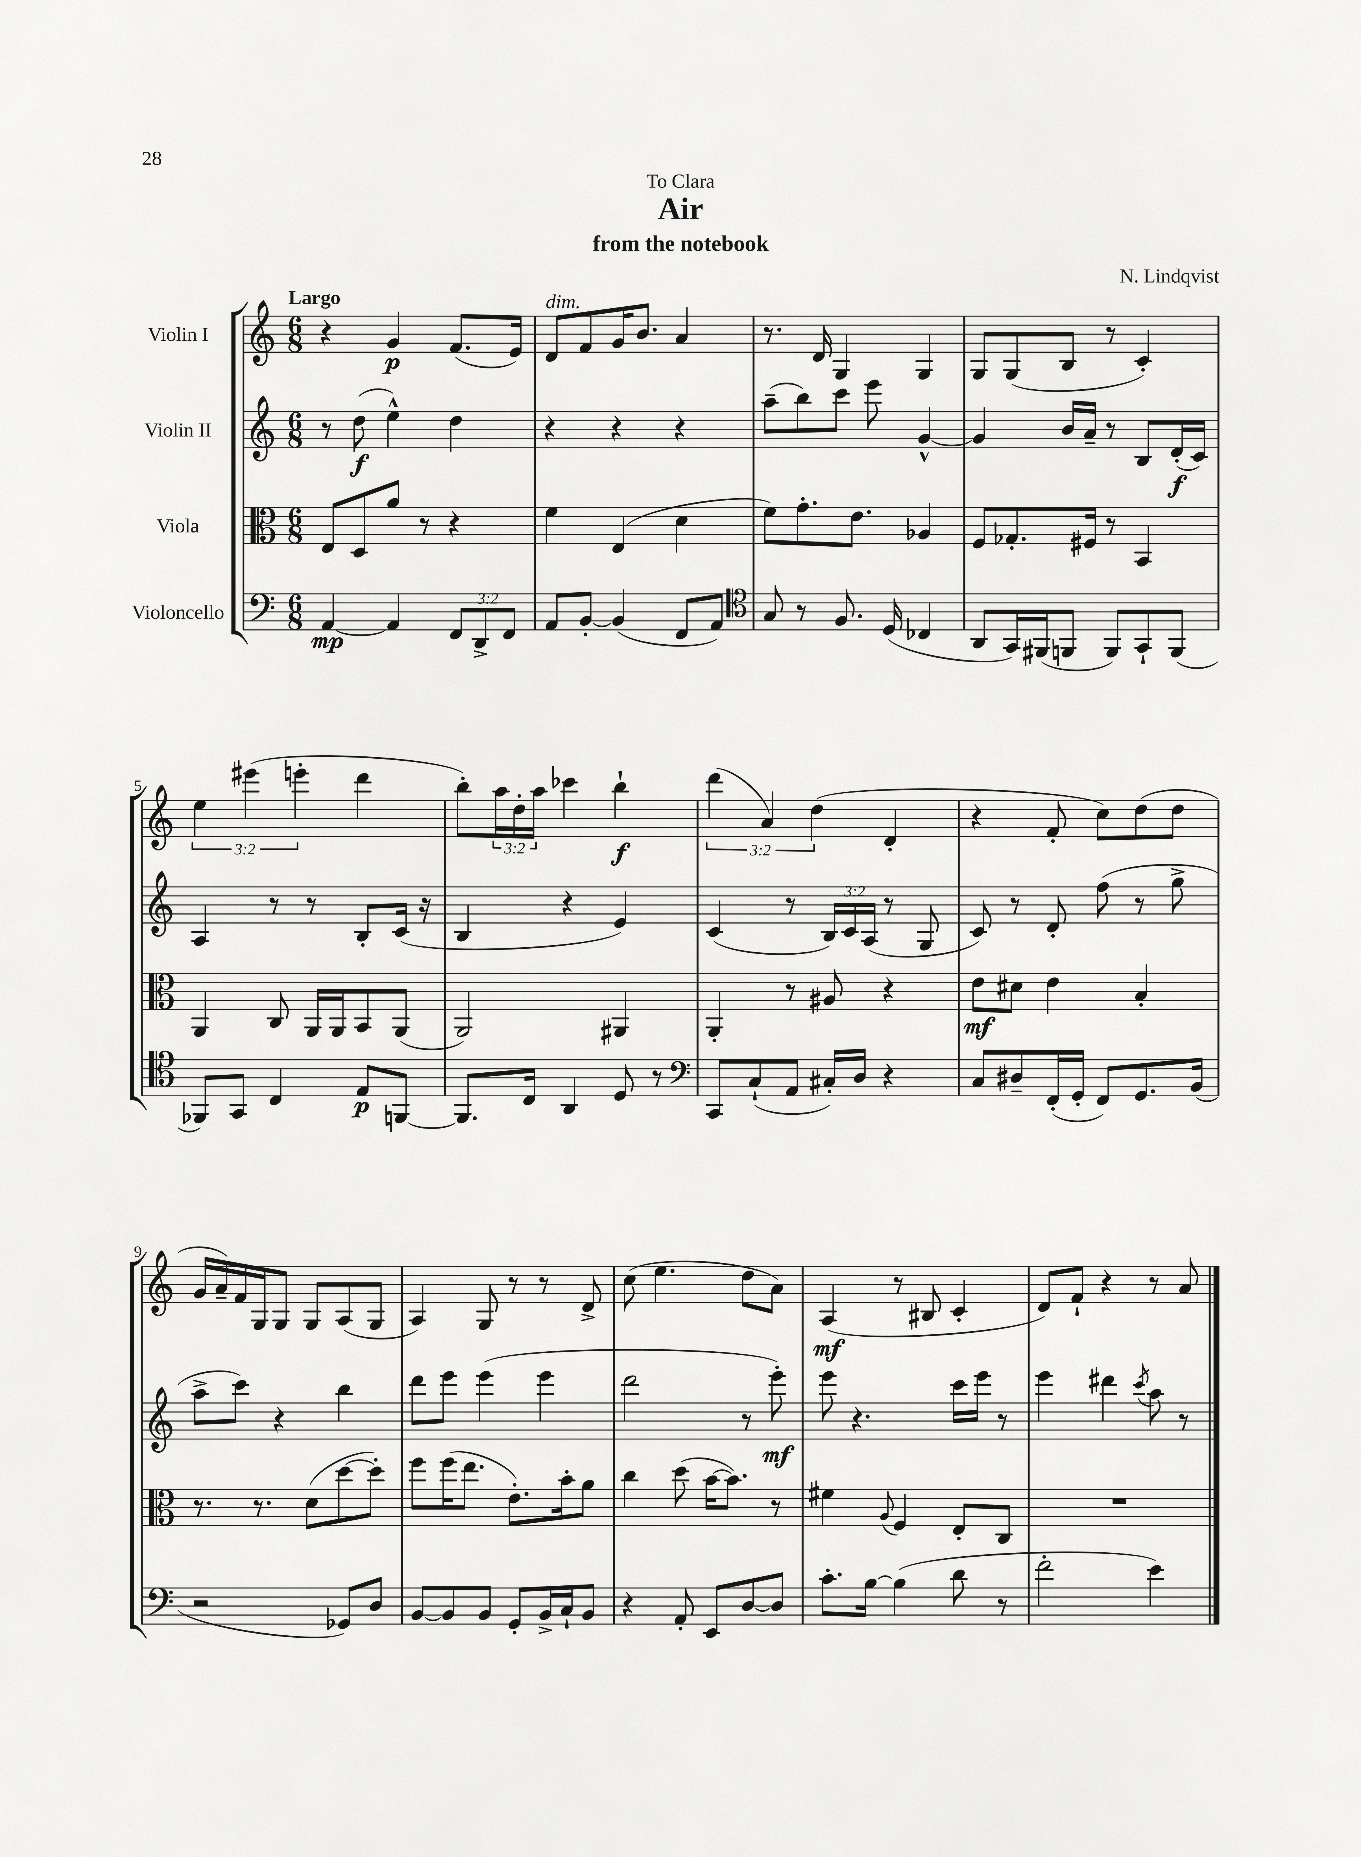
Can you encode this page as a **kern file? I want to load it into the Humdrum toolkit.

**kern	**kern	**kern	**kern
*staff4	*staff3	*staff2	*staff1
*clefF4	*clefC3	*clefG2	*clefG2
*k[]	*k[]	*k[]	*k[]
*M6/8	*M6/8	*M6/8	*M6/8
[4AA/	8E/L	8r	4r
.	8D/	(8dd\	.
4AA/]	8a/J	4ee^^\)	4g/
.	8r	.	.
12FF/L	4r	4dd\	(8.f/L
12DD^/	.	.	.
12FF/J	.	.	.
.	.	.	16e/Jk)
=	=	=	=
8AA/L	4f\	4r	8d/L
[8BB'/J	.	.	8f/
(4BB/]	(4E/	4r	16g/K
.	.	.	8.b/J
8FF/L	4d\	4r	4a/
8AA/J)	.	.	.
=	=	=	=
*clefC4	*	*	*
8G/	8f\L)	(8aa~\L	8.r
8r	8.g'\	8bb\)	.
.	.	.	16d/
8.F/	.	8ccc\J	4G/
.	8.e\J	.	.
.	.	8eee\	.
(16D/	.	.	.
4C-/	4A-/	[4g^^/	4G/
=	=	=	=
8AA/L	8F/L	4g/]	8G/L
16GG/L)	8.G-'/	.	(8G/
(16FF#/J	.	.	.
8FF/J	.	16b/LL	8B/J
.	16F#/Jk	16a~/JJ	.
8FF/L)	8r	8r	8r
8GG`/	4BB/	8B/L	4c'/)
(8FF/J	.	(16d'/L	.
.	.	16c/JJ)	.
=	=	=	=
8FF-/L)	4AA/	4A/	6ee\
8GG/J	.	.	.
.	.	.	(6eee#\
4C/	8C/	8r	.
.	.	.	6eee'\
.	16AA/LL	8r	.
.	16AA/J	.	.
8E/L	8BB/	8B'/L	4ddd\
[8FF/J	(8AA/J	(16c/Jk	.
.	.	16r	.
=	=	=	=
8.FF/]L	2AA/)	4B/	8bb'\L)
.	.	.	24aa\L
.	.	.	24dd'\
16C/Jk	.	.	.
.	.	.	24aa\JJ
4AA/	.	4r	4ccc-\
8D/	4AA#/	4e/)	4bb`\
8r	.	.	.
=	=	=	=
*clefF4	*	*	*
8CC/L	4AA'/	(4c/	(6ddd\
(8C`/	.	.	.
.	.	.	6a/)
8AA/J	8r	8r	.
.	.	.	(6dd\
16C#'/LL)	8A#/	24B/LL)	.
.	.	24c/	.
16D/JJ	.	.	.
.	.	(24A/JJ	.
4r	4r	8r	4d'/
.	.	8G/	.
=	=	=	=
8C/L	8e\L	8c/)	4r
8D#~/	8d#\J	8r	.
(16FF'/L	4e\	8d'/	8f'/
16GG'/JJ	.	.	.
8FF/L)	.	(8ff\	8cc\L)
8.GG/	4B'/	8r	(8dd\
.	.	8gg^\	8dd\J
(16BB/Jk	.	.	.
=	=	=	=
2r	8.r	8aa^\L	16g/LL
.	.	.	16a~/)
.	.	8ccc\J)	16f/
.	8.r	.	16G/J
.	.	4r	8G/J
.	(8d\L	.	8G/L
8GG-/L)	[8dd\	4bb\	(8A/
8D/J	8dd'\]J)	.	8G/J
=	=	=	=
[8BB/L	8ff\L	8ddd\L	4A/)
8BB/]	(16ff\K	8eee\J	.
.	8.ee\J	.	.
8BB/J	.	(4eee\	8G/
8GG'/L	8.e'\L)	.	8r
16BB^/L	.	4eee\	8r
16C`/J	16b'\k	.	.
8BB/J	8a\J	.	8d^/
=	=	=	=
4r	4cc\	2ddd\	(8cc\
.	.	.	4.ee\
8AA'/	(8dd\	.	.
8EE/L	[16b\LK	.	.
.	8.b\]J)	.	.
[8D/	.	8r	8dd\L
8D/]J	8r	8eee'\)	8a\J)
=	=	=	=
8.c'\L	4f#\	8eee\	(4A/
.	.	4.r	.
[16B\Jk	.	.	.
.	8qqA/	.	.
(4B\]	4F/	.	8r
.	.	.	8B#/
8d\	8E'/L	16ccc\LL	4c'/
.	.	16eee\JJ	.
8r	8C/J	8r	.
=	=	=	=
2f'\	2.r	4eee\	8d/L)
.	.	.	8f`/J
.	.	4ddd#\	4r
.	.	8qccc/	.
4e\)	.	8aa\	8r
.	.	8r	8a/
==	==	==	==
*-	*-	*-	*-
